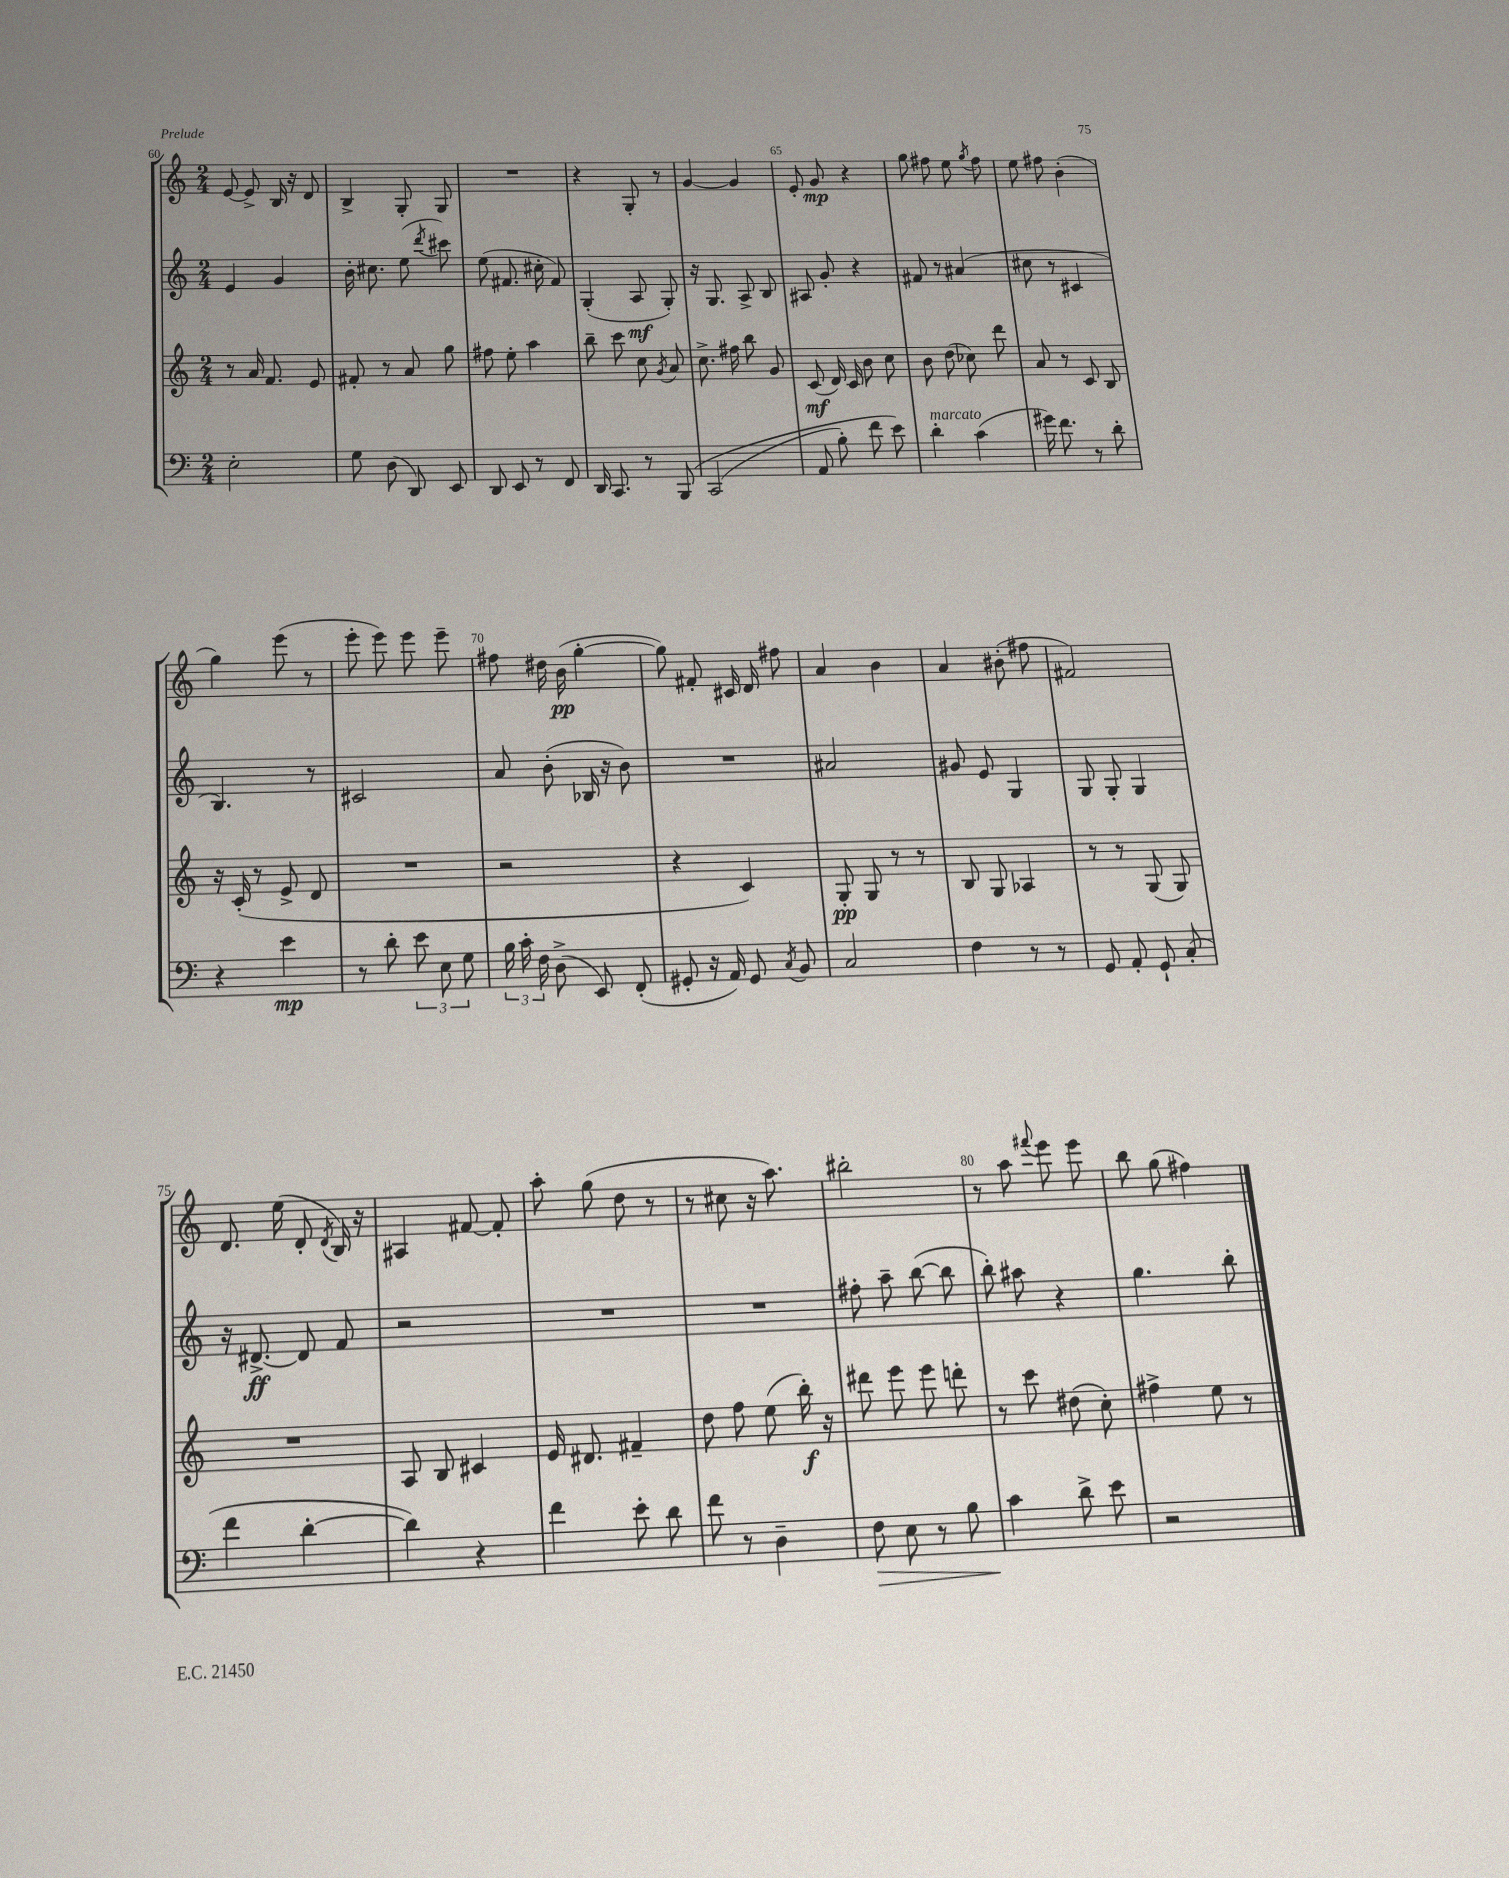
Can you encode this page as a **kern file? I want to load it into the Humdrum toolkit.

**kern	**kern	**kern	**kern
*staff4	*staff3	*staff2	*staff1
*clefF4	*clefG2	*clefG2	*clefG2
*k[]	*k[]	*k[]	*k[]
*M2/4	*M2/4	*M2/4	*M2/4
2E'	8r	4e	[8e
.	16a	.	8e^]
.	8.f	.	.
.	.	4g	16B
.	.	.	16r
.	8e	.	8d
=	=	=	=
8G	8f#'	16b'	4B^
.	.	8.cc#	.
(8D	8r	.	.
8DD)	8a	(8ee	8G'
.	.	8qddd	.
8EE	8gg	8ccc#)	8G
=	=	=	=
8DD	8ff#	(8ee	2r
8EE	8ee'	8.f#	.
8r	4aa	.	.
.	.	16cc#'	.
8FF	.	8f#)	.
=	=	=	=
16DD	8bb~	(4G'	4r
8.CC	.	.	.
.	8ccc	.	.
8r	8cc	8A	8G'
.	8qg	.	.
&(8BBB	8a	8G')	8r
=	=	=	=
(2CC	8.cc^	16r	[4g
.	.	8.G	.
.	16ff#	.	.
.	8bb	8A^	4g]
.	8g	8B	.
=	=	=	=
8AA	(8c	8A#	8e'
8B')	16d)	8g'	8g
.	16c	.	.
8f	8b	4r	4r
8e&)	8cc	.	.
=	=	=	=
4d'	8b	8f#	8gg
.	(8dd	8r	8ff#
(4c	8cc-)	(4a#	8ee
.	.	.	8qgg
.	8ddd	.	8ff#
=	=	=	=
16g#)	8a	8cc#	8ee
8.f	.	.	.
.	8r	8r	8ff#
8r	8c	4c#	(4b'
8d'	8B	.	.
=	=	=	=
4r	16r	4.B)	4gg)
.	(16c'	.	.
.	8r	.	.
4e	8e^	.	(8eee
.	8d	8r	8r
=	=	=	=
8r	2r	2c#	8eee'
8d'	.	.	8eee)
12e	.	.	8eee
12E	.	.	.
.	.	.	8eee~
12G	.	.	.
=	=	=	=
24B	2r	8a	8ff#
24c'	.	.	.
24F	.	.	.
(8D^	.	(8b'	16dd#
.	.	.	(16b
8EE)	.	16B-	[4gg'
.	.	16r	.
(8FF'	.	8b)	.
=	=	=	=
8GG#'	4r	2r	8gg])
16r	.	.	8f#'
16AA)	.	.	.
8GG#	4c)	.	16c#
.	.	.	16d
8qC	.	.	.
8BB	.	.	8ff#
=	=	=	=
2C	8G'	2a#	4a
.	8G	.	.
.	8r	.	4b
.	8r	.	.
=	=	=	=
4F	8B	8g#	4a
.	8G	8e	.
8r	4A-	4G	(8b#'
8r	.	.	8ff#
=	=	=	=
8GG	8r	8G	2f#)
8AA'	8r	8G'	.
8GG`	(8G	4G	.
(8C'	8G)	.	.
=	=	=	=
4f	2r	16r	8.d
.	.	[8.d#^	.
.	.	.	(16ee
[4d'	.	8d#]	8d'
.	.	.	8qd
.	.	8f	16B)
.	.	.	16r
=	=	=	=
4d])	8A	2r	4A#
.	8B	.	.
4r	4c#	.	[8f#
.	.	.	8f#']
=	=	=	=
4f	16e	2r	8aa'
.	8.d#	.	.
.	.	.	(8gg
8e'	4f#~	.	8dd
8d	.	.	8r
=	=	=	=
8f	8dd	2r	8r
8r	8ff	.	8cc#
4D~	(8ee	.	16r
.	.	.	8.aa)
.	16bb')	.	.
.	16r	.	.
=	=	=	=
8F	8ddd#	8ff#'	2bb#'
8E	8eee	8aa~	.
8r	8eee	([8bb	.
8B	8ddd'	8bb]	.
=	=	=	=
4c	8r	8bb')	8r
.	8ccc	8aa#	8aa
.	.	.	8qqfff#
8d^	(8dd#	4r	8eee
8e	8cc')	.	8eee
=	=	=	=
2r	4ff#^	4.gg	8bb
.	.	.	(8gg
.	8ee	.	4ff#)
.	8r	8bb'	.
==	==	==	==
*-	*-	*-	*-
